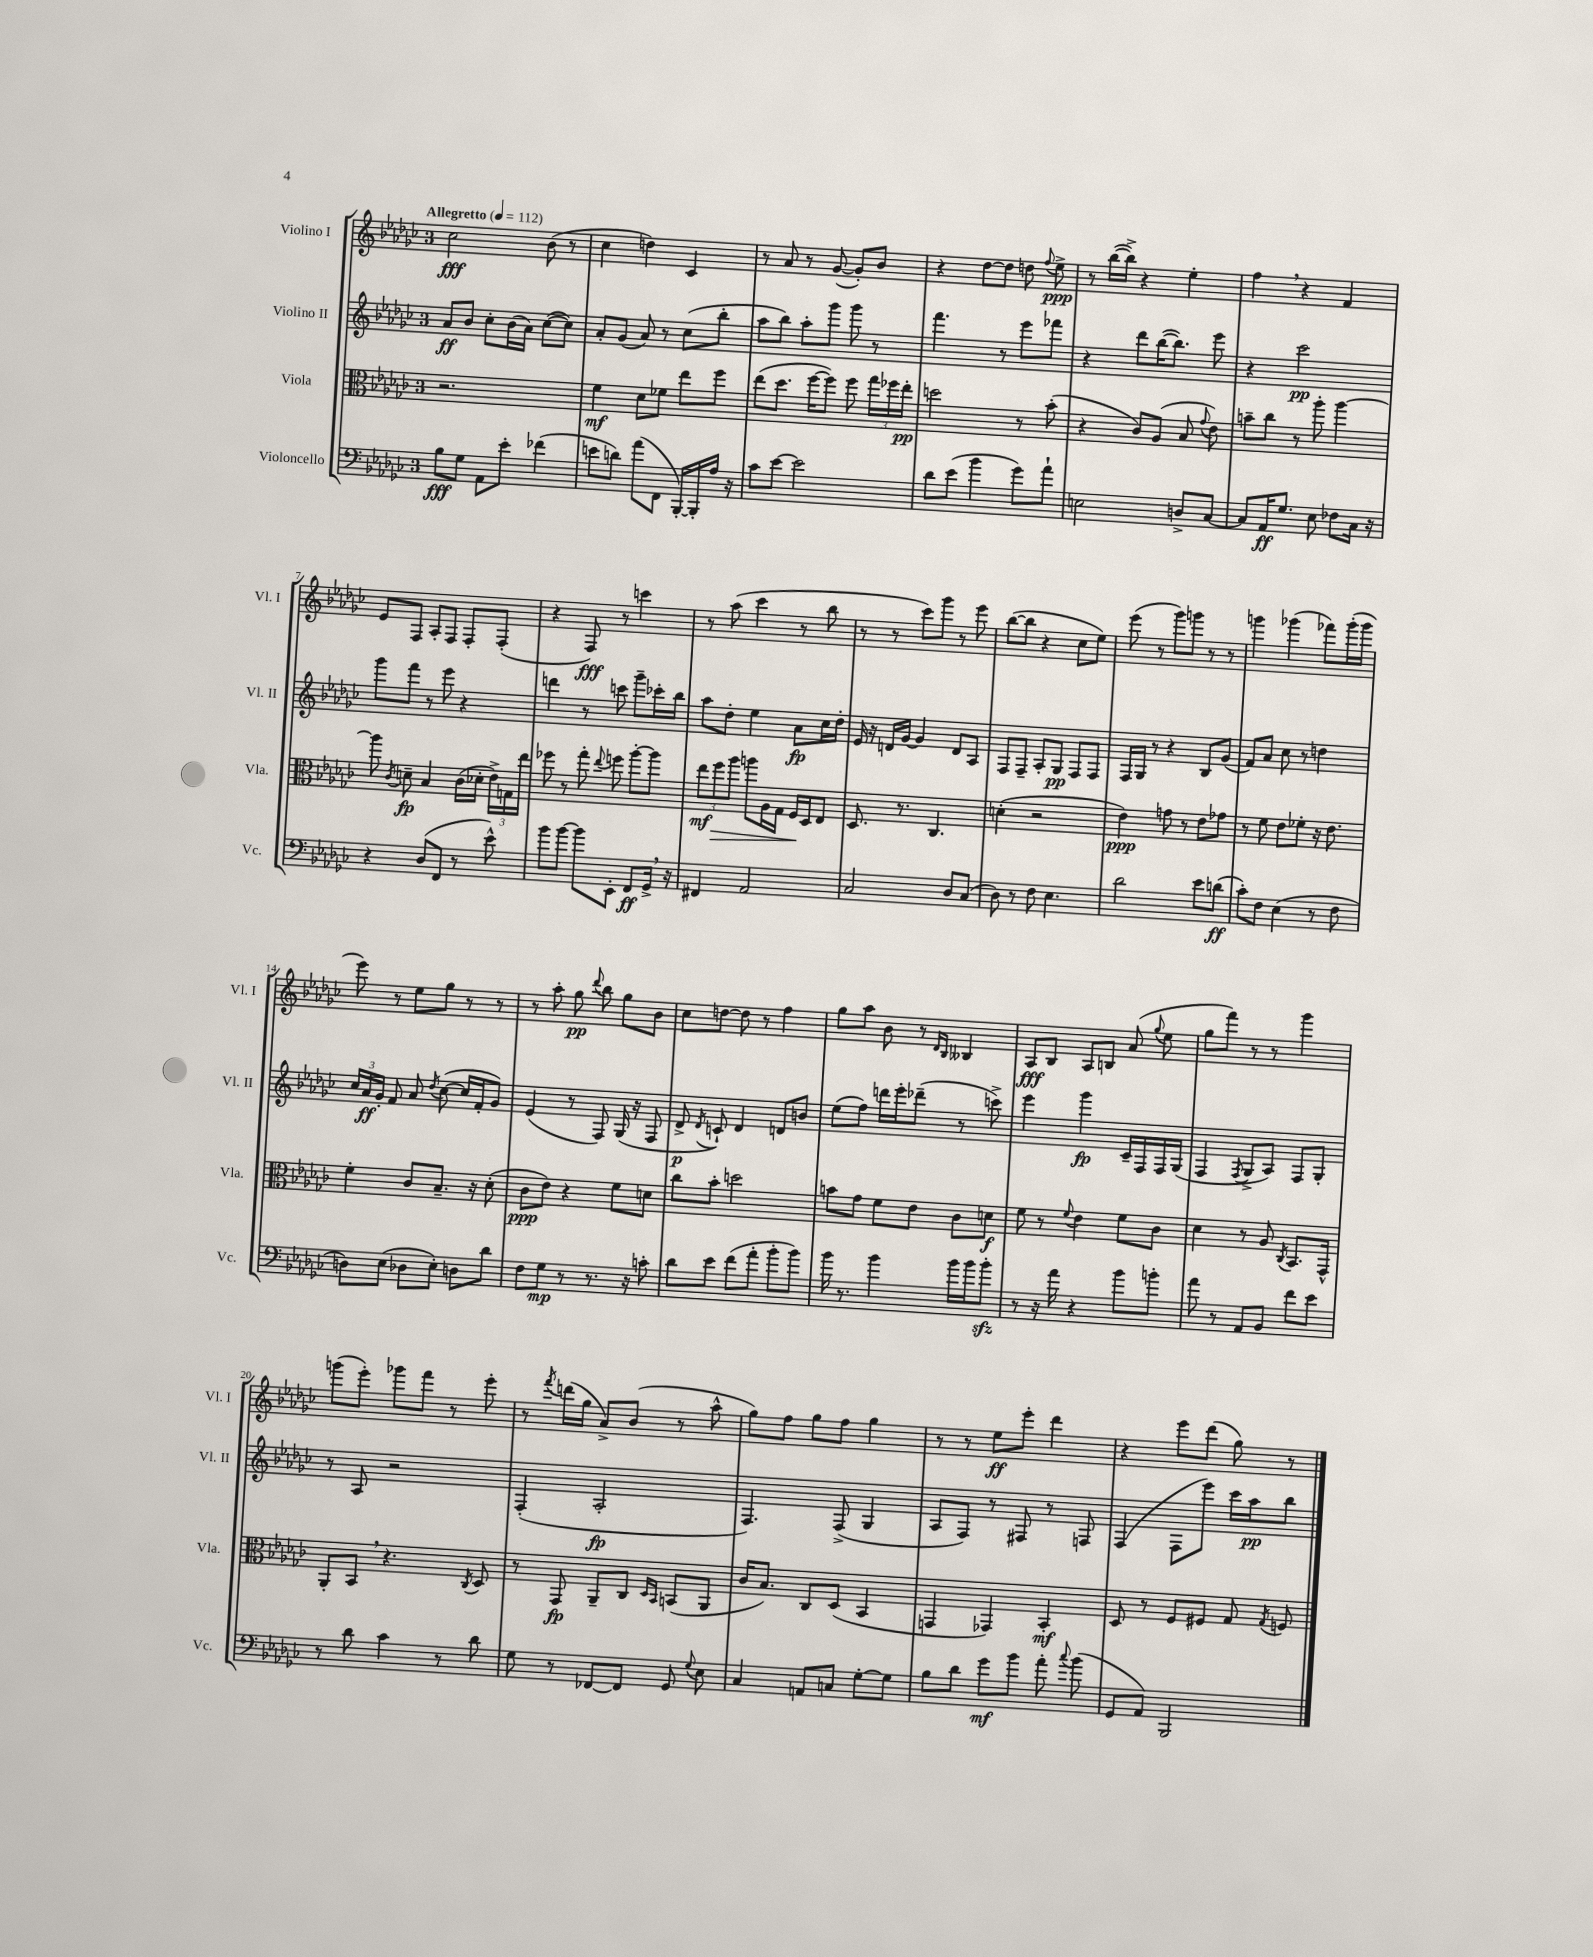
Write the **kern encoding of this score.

**kern	**dynam	**kern	**dynam	**kern	**dynam	**kern	**dynam
*part4	*part4	*part3	*part3	*part2	*part2	*part1	*part1
*staff4	*staff4	*staff3	*staff3	*staff2	*staff2	*staff1	*staff1
*I"Violoncello	*	*I"Viola	*	*I"Violino II	*	*I"Violino I	*
*I'Vc.	*	*I'Vla.	*	*I'Vl. II	*	*I'Vl. I	*
*clefF4	*	*clefC3	*	*clefG2	*	*clefG2	*
*k[b-e-a-d-g-c-]	*	*k[b-e-a-d-g-c-]	*	*k[b-e-a-d-g-c-]	*	*k[b-e-a-d-g-c-]	*
*M3/4	*	*M3/4	*	*M3/4	*	*M3/4	*
*MM112	*	*MM112	*	*MM112	*	*MM112	*
=1	=1	=1	=1	=1	=1	=1	=1
!	!	!	!	!	!	!LO:TX:a:B:t=Allegretto	!
8B-\L	fff	2.r	.	8a-/L	ff	2cc-\	fff
8G-\J	.	.	.	8b-/J	.	.	.
8AA-\L	.	.	.	8cc-'\L	.	.	.
8e-'\J	.	.	.	(16b-\L	.	.	.
.	.	.	.	16a-\JJ)	.	.	.
(4f-X\	.	.	.	([8cc-\L	.	(8b-\	.
.	.	.	.	8cc-\J])	.	8r	.
=2	=2	=2	=2	=2	=2	=2	=2
8en\L	.	4f\	mf	8a-'/L	.	4cc-\	.
8dn\J)	.	.	.	(8g-/J	.	.	.
(8a-\L	.	8d-\L	.	8a-/)	.	4ddn\)	.
8FF\J	.	8f-X\J	.	8r	.	.	.
[16BBB-'/LL)	.	8ee-\L	.	(8cc-\L	.	4c-/	.
16BBB-'/]	.	.	.	.	.	.	.
16A-/JJ	.	8ff\J	.	8bb-'\J	.	.	.
16r	.	.	.	.	.	.	.
=3	=3	=3	=3	=3	=3	=3	=3
8c-\L	.	(8ee-\L	.	8aa-\L	.	8r	.
[8e-\J	.	8.dd-\J	.	8bb-\J)	.	8a-/	.
2e-\]	.	.	.	8aa-'\L	.	8r	.
.	.	[16ff\KL	.	.	.	.	.
.	.	8ff\J])	.	8ggg-\J	.	([8g-/	.
.	.	8ff\	.	8ggg-\	.	8g-'/L])	.
.	.	24gg-\LL	.	8r	.	8b-/J	.
.	.	24ff-X\	.	.	.	.	.
.	.	24ee-'\JJ	pp	.	.	.	.
=4	=4	=4	=4	=4	=4	=4	=4
8d-\L	.	2ddn\	.	4.fff\	.	4r	.
(8e-\J	.	.	.	.	.	.	.
4b-\	.	.	.	.	.	[8dd-\L	.
.	.	.	.	8r	.	8dd-\J]	.
8g-\L)	.	8r	.	8eee-\L	.	8ddn\	.
.	.	.	.	.	.	8qqff/	.
8a-`\J	.	(8b-'\	.	8fff-X\J	.	8ee-^\	ppp
=5	=5	=5	=5	=5	=5	=5	=5
2En\	.	4r	.	4r	.	8r	.
.	.	.	.	.	.	([16bb-\LL	.
.	.	.	.	.	.	16bb-^\JJ])	.
.	.	8c-/L)	.	8ddd-\L	.	4r	.
.	.	(8A-/J	.	([16bb-\K	.	.	.
.	.	.	.	8.bb-\J])	.	.	.
8Dn^/L	.	8B-/	.	.	.	4ee-'\	.
.	.	8qqg-/	.	.	.	.	.
[8C-/J	.	8e-\)	.	8eee-\	.	.	.
=6	=6	=6	=6	=6	=6	=6	=6
8C-/L]	.	8bn~\L	.	4r	.	4ff,\	.
16AA-/K	ff	8cc-\J	.	.	.	.	.
8.G-/J	.	.	.	.	.	.	.
.	.	8r	.	2ccc-\	pp	4r	.
8E-\	.	8aa-'\	.	.	.	.	.
8F-X\L	.	[4aa-\	.	.	.	4f/	.
16C-\Jk	.	.	.	.	.	.	.
16r	.	.	.	.	.	.	.
!!LO:LB:g=z
=7	=7	=7	=7	=7	=7	=7	=7
4r	.	8aa-\]	.	8ggg-\L	.	8e-/L	.
.	.	8qc-/	.	.	.	.	.
.	.	8dn~\	fp	8fff\J	.	8F/J	.
(8D-/L	.	4B-/	.	8r	.	8A-'/L	.
8FF/J	.	.	.	8eee-\	.	8F/J	.
8r	.	(16c-\LL	.	4r	.	8F'/L	.
.	.	16d-X'\JJ	.	.	.	.	.
8e-^^\)	.	24e-^\LL)	.	.	.	(8F'/J	.
.	.	24Gn\	.	.	.	.	.
.	.	24ee-\JJ	.	.	.	.	.
=8	=8	=8	=8	=8	=8	=8	=8
8b-\L	.	8ff-X\	.	4dddn\	.	4r	.
[8b-\J	.	8r	.	.	.	.	.
8b-\L]	.	8gg-'\	.	8r	.	8F/)	fff
.	.	8qqee-/	.	.	.	.	.
8EE-'\J	.	8ffn\	.	8cccn\	.	8r	.
8FF/L	ff	[8aa-'\L	.	8ggg-~\L	.	4cccn\	.
16GG-^,/Jk	.	8aa-\J]	.	16ccc-X'\L	.	.	.
16r	.	.	.	16bb-\JJ	.	.	.
=9	=9	=9	=9	=9	=9	=9	=9
4FF#X/	.	12ee-\L	mf	8aa-\L	.	8r	.
!	!	!	!LO:HP:b	!	!	!	!
.	.	12ff\	>	.	.	.	.
.	.	.	.	8dd-'\J	.	(8aa-\	.
.	.	12aa-\J	.	.	.	.	.
2AA-/	.	8aan\L	.	4ee-\	.	4ccc-\	.
.	.	16A-\L	.	.	.	.	.
.	.	16G-\JJ	.	.	.	.	.
.	.	16F/LL	.	8a-\L	fp	8r	.
.	.	16D-/J	]	.	.	.	.
.	.	8E-/J	.	16cc-\L	.	8bb-\	.
.	.	.	.	16dd-'\JJ	.	.	.
=10	=10	=10	=10	=10	=10	=10	=10
2C-/	.	8.D-/	.	16e-/	.	8r	.
.	.	.	.	16r	.	.	.
.	.	.	.	16dn/LL	.	8r	.
.	.	8.r	.	[16g-/JJ	.	.	.
.	.	.	.	4g-/]	.	8ccc-\L)	.
.	.	4.C-/	.	.	.	8ggg-\J	.
8D-/L	.	.	.	8d/L	.	8r	.
(8C-/J	.	.	.	8A-/J	.	8eee-\	.
=11	=11	=11	=11	=11	=11	=11	=11
8D-\)	.	(4dn'\	.	8F/L	.	([8bb-\L	.
8r	.	.	.	8F~/J	.	8bb-\J]	.
8F\	.	2r	.	8A-'/L	.	4r	.
4.E-\	.	.	.	8G-/J	pp	.	.
.	.	.	.	8F/L	.	8cc-\L	.
.	.	.	.	8F/J	.	8ee-\J)	.
=12	=12	=12	=12	=12	=12	=12	=12
2d-\	.	4e-\)	ppp	16F/LL	.	(8eee-\	.
.	.	.	.	16G-/JJ	.	.	.
.	.	.	.	8r	.	8r	.
.	.	8gn\	.	4r	.	8ggg-\L)	.
.	.	8r	.	.	.	8gggn\J	.
8e-\L	.	8e-\L	.	8B-/L	.	8r	.
(8dn\J	ff	8g-X\J	.	(8g-/J	.	8r	.
=13	=13	=13	=13	=13	=13	=13	=13
8c-'\L)	.	8r	.	8f/L)	.	4gggn\	.
8F\J	.	8f\	.	8a-/J	.	.	.
(4E-\	.	8e-\L	.	8cc-\	.	(4ggg-X\	.
.	.	8f-X'\J	.	8r	.	.	.
8r	.	16r	.	4ddn\	.	8fff-X\L)	.
.	.	8.e-\	.	.	.	.	.
8F\	.	.	.	.	.	(16ggg-'\L	.
.	.	.	.	.	.	16ggg-\JJ	.
!!LO:LB:g=z
=14	=14	=14	=14	=14	=14	=14	=14
8Dn\L)	.	4f'\	.	24cc-/LL	.	8eee-\)	.
.	.	.	.	24a-/	ff	.	.
.	.	.	.	24g-'/JJ	.	.	.
(8E-\J	.	.	.	8f/	.	8r	.
8D-X\L	.	8c-/L	.	8a-/	.	8ee-\L	.
.	.	.	.	8qdd-/	.	.	.
8E-'\J)	.	8.B-~/J	.	([8cc-\	.	8gg-\J	.
8Dn\L	.	.	.	16cc-/LL]	.	8r	.
.	.	16r	.	16f'/J	.	.	.
8d-\J	.	(8d-'\	.	8g-/J)	.	8r	.
=15	=15	=15	=15	=15	=15	=15	=15
8F\L	.	8c-\L	ppp	(4e-/	.	8r	.
8G-\J	mp	8e-\J)	.	.	.	8aa-'\	.
8r	.	4r	.	8r	.	8gg-\	pp
.	.	.	.	.	.	8qqddd-/	.
8.r	.	.	.	8F/)	.	8bb-\	.
.	.	8f\L	.	(16G-/	.	8gg-\L	.
16r	.	.	.	16r	.	.	.
8cn'\	.	8dn\J	.	8F/	.	8b-\J	.
=16	=16	=16	=16	=16	=16	=16	=16
8d-\L	.	8cc-\L	.	8d-^/	p	8cc-\L	.
.	.	.	.	8qd-/	.	.	.
8e-\J	.	8b-'\J	.	8cn`/)	.	[8ddn\J	.
(8f\L	.	2ddn\	.	4d-/	.	8dd\]	.
8a-'\J	.	.	.	.	.	8r	.
8b-'\L	.	.	.	8dn/L	.	4ff\	.
8b-\J)	.	.	.	8bn/J	.	.	.
=17	=17	=17	=17	=17	=17	=17	=17
16b-\	.	8bn\L	.	(8ee-\L	.	8gg-\L	.
8.r	.	.	.	.	.	.	.
.	.	8g-\J	.	8ff\J)	.	8aa-\J	.
4b-\	.	8f\L	.	16dddn\LL	.	8b-\	.
.	.	.	.	16eee-'\J	.	.	.
.	.	8e-\J	.	(8ddd-X~\J	.	8r	.
.	.	.	.	.	.	16qqd-/LL	.
.	.	.	.	.	.	16qqB-/JJ	.
16b-\LL	.	8c-\L	.	8r	.	4B--X/	.
16b-\J	.	.	.	.	.	.	.
8b-zz'\J	.	8dn\J	f	8cccn^\)	.	.	.
=18	=18	=18	=18	=18	=18	=18	=18
8r	.	8f\	.	4eee-\	.	8A-/L	fff
16r	.	8r	.	.	.	8B-/J	.
16a-\	.	.	.	.	.	.	.
.	.	8qqf/	.	.	.	.	.
4r	.	4e-\	.	4ggg-\	fp	8A-/L	.
.	.	.	.	.	.	8Bn/J	.
8b-\L	.	8f\L	.	16c-~/LL	.	(8a-/	.
.	.	.	.	16F/	.	.	.
.	.	.	.	.	.	8qqgg-/	.
8bn'\J	.	8c-\J	.	16F/	.	8ee-\	.
.	.	.	.	(16G-/JJ	.	.	.
=19	=19	=19	=19	=19	=19	=19	=19
8a-\	.	4d-\	.	4F/	.	8gg-\L	.
8r	.	.	.	.	.	8fff\J)	.
.	.	.	.	8qF/	.	.	.
8AA-/L	.	8r	.	8G-^/L	.	8r	.
8BB-/J	.	8A-/	.	8A-/J)	.	8r	.
.	.	8qC-/	.	.	.	.	.
8f\L	.	8.BB-/L	.	8F/L	.	4ggg-\	.
8e-\J	.	.	.	8G-'/J	.	.	.
.	.	16GG-^^/Jk	.	.	.	.	.
!!LO:LB:g=z
=20	=20	=20	=20	=20	=20	=20	=20
8r	.	8AA-'/L	.	8r	.	(8gggn\L	.
8d-\	.	8BB-,/J	.	8A-/	.	8eee-'\J)	.
4c-\	.	4.r	.	2r	.	8ggg-X\L	.
.	.	.	.	.	.	8fff\J	.
8r	.	.	.	.	.	8r	.
.	.	8qC-/	.	.	.	.	.
8d-\	.	8D-/	.	.	.	8eee-'\	.
=21	=21	=21	=21	=21	=21	=21	=21
8G-\	.	8r	.	(4F'/	.	8r	.
.	.	.	.	.	.	8qfff/	.
8r	.	8GG-/	fp	.	.	(16dddn\LL	.
.	.	.	.	.	.	16gg-\JJ	.
[8FF-X/L	.	8AA-~/L	.	2A-'/	fp	8a-^/L)	.
8FF-/J]	.	8C-/J	.	.	.	(8b-/J	.
.	.	16qqD-/LL	.	.	.	.	.
.	.	16qqBB-/JJ	.	.	.	.	.
8GG-/	.	(8BBn/L	.	.	.	8r	.
8qqG-/	.	.	.	.	.	.	.
8E-\	.	8AA-/J	.	.	.	8aa-^^\	.
=22	=22	=22	=22	=22	=22	=22	=22
4C-/	.	16c-/KL	.	4.F/)	.	8gg-\L)	.
.	.	8.B-/J)	.	.	.	.	.
.	.	.	.	.	.	8ff\J	.
8AAn/L	.	8C-/L	.	.	.	8gg-\L	.
8Cn/J	.	(8D-/J	.	(8F^/	.	8ff\J	.
[8G-'\L	.	4BB-/	.	4G-/	.	4gg-\	.
8G-\J]	.	.	.	.	.	.	.
=23	=23	=23	=23	=23	=23	=23	=23
8B-\L	.	4GGn/	.	8A-/L	.	8r	.
8d-\J	.	.	.	8F/J)	.	8r	.
8g-\L	mf	4GG-X/)	.	8r	.	8ee-\L	ff
8b-\J	.	.	.	8F#X/	.	8eee-'\J	.
8a-'\	.	4BB-'/	mf	8r	.	4ddd-\	.
8qqcc-/	.	.	.	.	.	.	.
(8b-\	.	.	.	8Fn/	.	.	.
=24	=24	=24	=24	=24	=24	=24	=24
8GG-/L	.	8D-/	.	(4F/	.	4r	.
8AA-/J)	.	8r	.	.	.	.	.
2BBB-/	.	8F/L	.	8F\L	.	8eee-\L	.
.	.	8F#X/J	.	8eee-\J)	.	(8ddd-\J	.
.	.	8G-/	.	16ccc-\LL	.	8gg-\)	.
.	.	.	.	16aa-\J	pp	.	.
.	.	8qG-/	.	.	.	.	.
.	.	8Fn/	.	8bb-\J	.	8r	.
==	==	==	==	==	==	==	==
*-	*-	*-	*-	*-	*-	*-	*-
